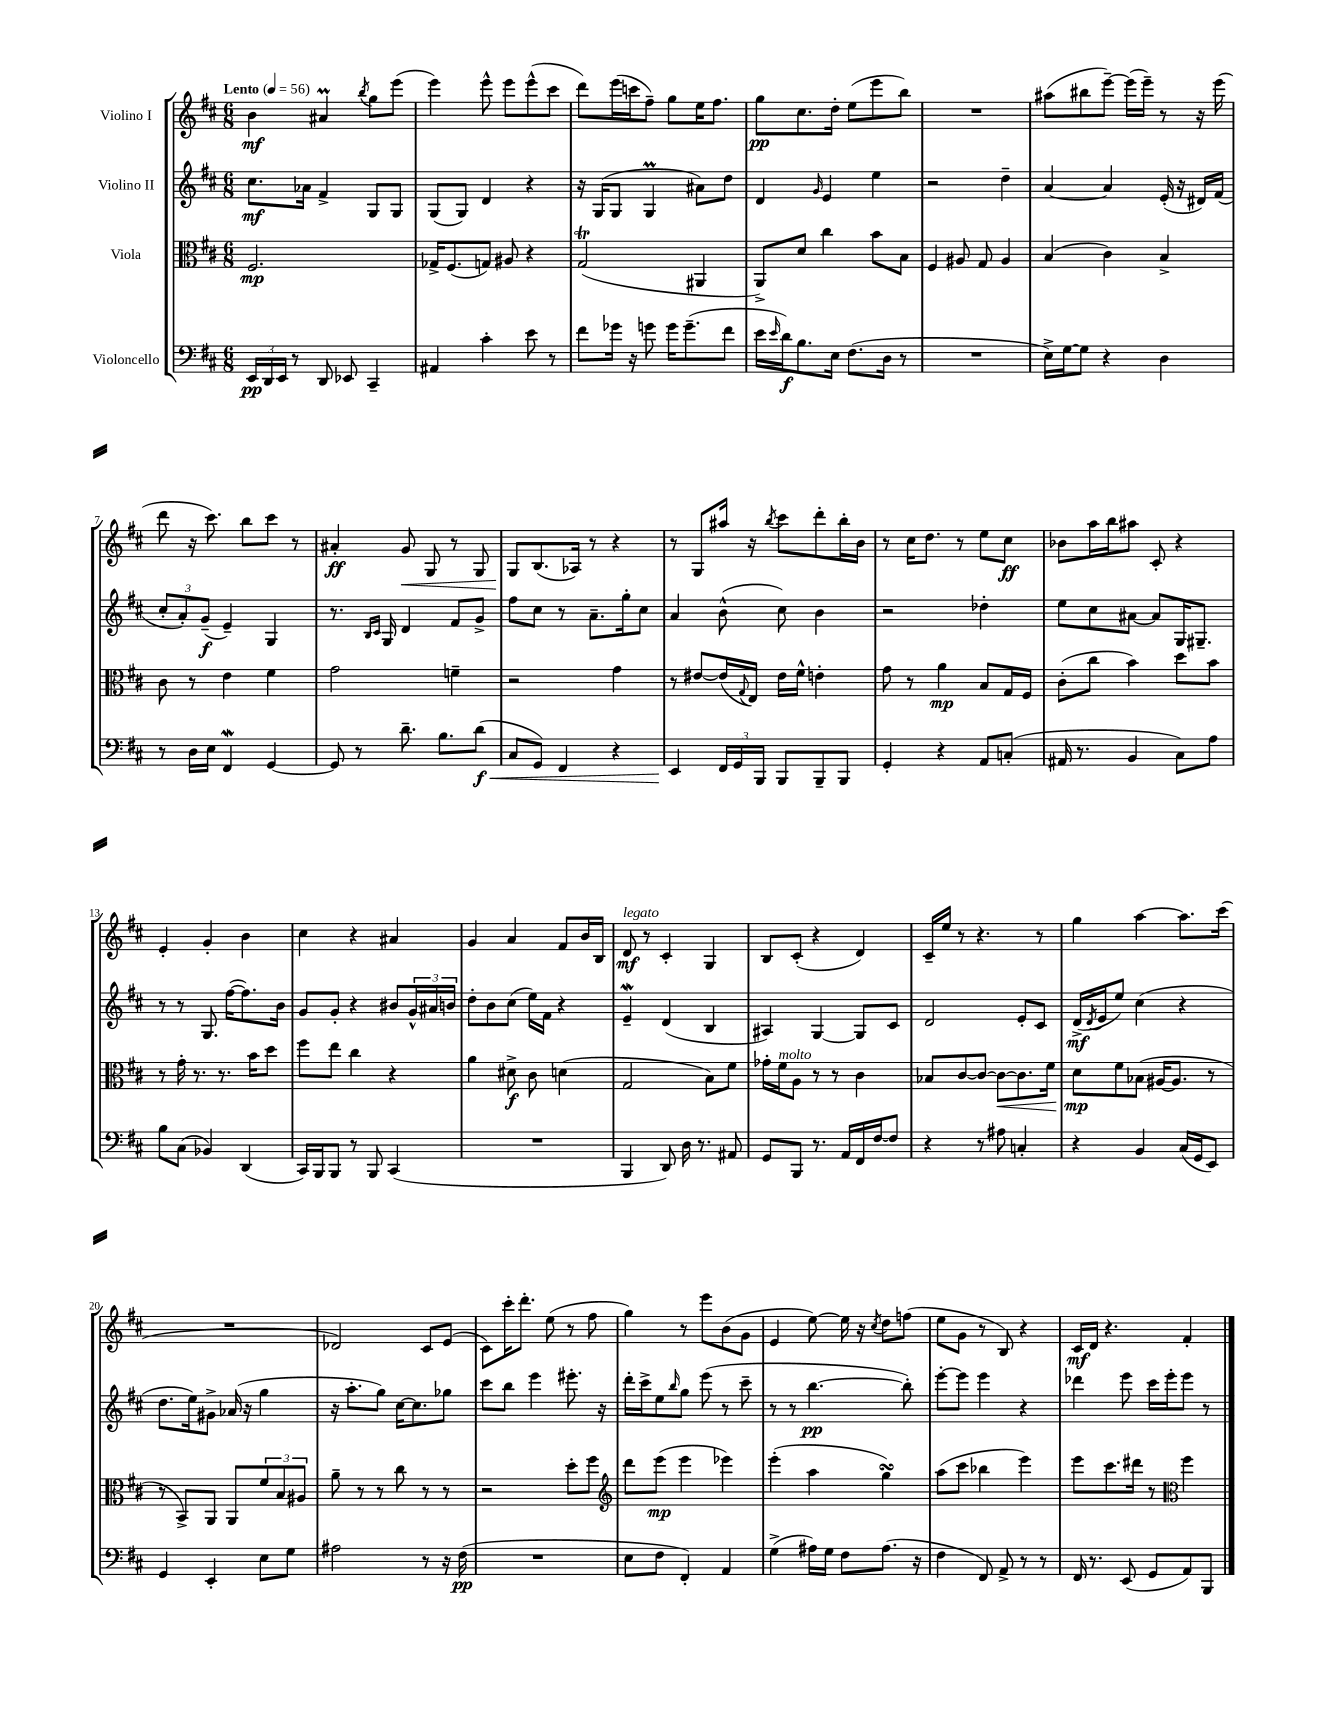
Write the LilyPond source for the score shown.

<<
\new StaffGroup <<
\new Staff = "s0" \with { instrumentName = "Violino I" } {
    \clef treble \key d \major \numericTimeSignature \time 6/8 \tempo "Lento" 4 = 56
    b'4\mf ais'4\prall \acciaccatura { b''8 } g''8 e'''8( |
    e'''4) e'''8-^ e'''8 e'''8-^( cis'''8 |
    d'''8) e'''16( c'''16 fis''8--) g''8 e''16 fis''8. |
    g''8\pp cis''8. d''16-. e''8( e'''8 b''8) |
    R2. |
    ais''8( bis''8 e'''8~--) e'''16( e'''16--) r8 r16 e'''16( |
    d'''8 r16 cis'''8.) b''8 cis'''8 r8 |
    ais'4-.\ff g'8\< g8 r8 g8 |
    g8\! b8.( aes16) r8 r4 |
    r8 g8 ais''16 r16 \acciaccatura { b''8 } cis'''8 d'''8-. b''16-. b'16 |
    r8 cis''16 d''8. r8 e''8 cis''8\ff |
    bes'8 a''16 b''16 ais''8 cis'8-. r4 |
    e'4-. g'4-. b'4 |
    cis''4 r4 ais'4 |
    g'4 a'4 fis'8 b'16 b16 |
    d'8\mf^\markup { \italic "legato" } r8 cis'4-. g4 |
    b8 cis'8-.( r4 d'4) |
    cis'16-- e''16 r8 r4. r8 |
    g''4 a''4~ a''8. cis'''16( |
    R2. |
    des'2) cis'8 e'8( |
    cis'8) cis'''16-. d'''8.-. e''8( r8 fis''8 |
    g''4) r8 e'''8 b'8( g'8 |
    e'4 e''8~) e''16 r16 \acciaccatura { cis''8 } d''8 f''8( |
    e''8 g'8 r8 b8) r4 |
    cis'16\mf d'16 r4. fis'4-. \bar "|." |
}
\new Staff = "s1" \with { instrumentName = "Violino II" } {
    \clef treble \key d \major \numericTimeSignature \time 6/8
    cis''8.\mf aes'16 fis'4-> g8 g8 |
    g8( g8) d'4 r4 |
    r16 g16( g8 g4\prall ais'8) d''8 |
    d'4 \grace { g'16 } e'4 e''4 |
    r2 d''4-- |
    a'4~ a'4 e'16-.( r16 dis'16) fis'16( |
    \tuplet 3/2 { cis''8-. a'8-.) g'8--\f( } e'4--) g4 |
    r8. \grace { b16 cis'16 } g16 d'4 fis'8 g'8-> |
    fis''8 cis''8 r8 a'8.-- g''16-. cis''8 |
    a'4 b'8-^( cis''8) b'4 |
    r2 des''4-. |
    e''8 cis''8 ais'8~ ais'8 g16 gis8.-- |
    r8 r8 g8. fis''16~( fis''8.) b'16 |
    g'8 g'8-. r4 bis'8 \tuplet 3/2 { g'16-^ ais'16 b'16 } |
    d''8-. b'8 cis''8( e''16) fis'16 r4 |
    e'4--\mordent d'4( b4 |
    ais4) g4~ g8 cis'8 |
    d'2 e'8-. cis'8 |
    d'16->\mf( \acciaccatura { d'8 } e'16 e''8) cis''4( r4 |
    d''8. e''16) gis'8-> aes'16( r16 g''4 |
    r16 a''8.-. g''8) cis''16~ cis''8. ges''8 |
    cis'''8 b''8 e'''4 eis'''8.-. r16 |
    d'''16-. cis'''16-> e''8 \grace { b''16 } g''8 e'''8( r8 cis'''8-- |
    r8 r8 b''4.~\pp b''8-.) |
    e'''8~-. e'''8 e'''4 r4 |
    des'''4 e'''8 cis'''16 e'''16-. e'''8 r8 \bar "|." |
}
\new Staff = "s2" \with { instrumentName = "Viola" } {
    \clef alto \key d \major \numericTimeSignature \time 6/8
    fis2.\mp |
    ges16-> fis8.( g8) ais8 r4 |
    g2\trill( ais,4 |
    a,8->) d'8 cis''4 b'8 b8 |
    fis4 ais8 g8 ais4 |
    b4( cis'4) b4-> |
    cis'8 r8 e'4 fis'4 |
    g'2 f'4-- |
    r2 g'4 |
    r8 eis'8~ eis'16( \appoggiatura { g8 } e16) eis'16 fis'16-^ e'4-. |
    g'8 r8 a'4\mp b8 g16 fis16 |
    cis'8-.( cis''8 b'4) d''8 b'8 |
    r8 g'16-. r8. r8. b'16 d''8 |
    fis''8 e''8 cis''4 r4 |
    a'4 dis'8->\f cis'8 d'4( |
    g2 b8) fis'8 |
    ges'16-. fis'16^\markup { \italic "molto" } a8 r8 r8 cis'4 |
    bes8 cis'8~ cis'8~ cis'8~\< cis'8. fis'16 |
    d'8\mp\! fis'8 bes8( ais16~ ais8. r8 |
    r8 b,8->) a,8 a,8 \tuplet 3/2 { fis'8 b8 ais8 } |
    a'8-- r8 r8 cis''8 r8 r8 |
    r2 d''8-. fis''8 |
    \clef treble d'''8 e'''8\mp( e'''4 ees'''4) |
    e'''4-.( a''4 g''4\turn) |
    a''8( cis'''8 bes''4 e'''4) |
    e'''8 cis'''8. dis'''16 r8 \clef alto fis''4 \bar "|." |
}
\new Staff = "s3" \with { instrumentName = "Violoncello" } {
    \clef bass \key d \major \numericTimeSignature \time 6/8
    \tuplet 3/2 { e,16\pp d,16 e,16 } r8 d,8 ees,8 cis,4-- |
    ais,4 cis'4-. e'8 r8 |
    fis'8 ges'16 r16 g'8 g'16 g'8.--( fis'8 |
    e'16 \grace { e'16 } d'16\f) b8. e16 fis8.( d16 r8 |
    R2. |
    e16->) g16~ g8 r4 d4 |
    r8 d16 e16 fis,4\mordent g,4~ |
    g,8 r8 d'8.-- b8. d'8\f\<( |
    cis8 g,8) fis,4 r4 |
    e,4\! \tuplet 3/2 { fis,16 g,16 b,,16 } b,,8 b,,8-- b,,8 |
    g,4-. r4 a,8 c8-.( |
    ais,16 r8. b,4 cis8) a8 |
    b8 cis8( bes,4) d,4( |
    cis,16) b,,16 b,,8 r8 b,,8 cis,4( |
    R2. |
    b,,4 d,8) d16 r8. ais,8 |
    g,8 b,,8 r8. a,16 fis,16 fis16~ fis8 |
    r4 r8 ais8 c4-. |
    r4 b,4 cis16( g,16 e,8) |
    g,4 e,4-. e8 g8 |
    ais2 r8 r16 fis16\pp( |
    R2. |
    e8 fis8 fis,4-.) a,4 |
    g4->( ais16) g16 fis8 ais8.( r16 |
    fis4 fis,8) a,8-> r8 r8 |
    fis,16 r8. e,8( g,8 a,8) b,,8 \bar "|." |
}
>>
>>
